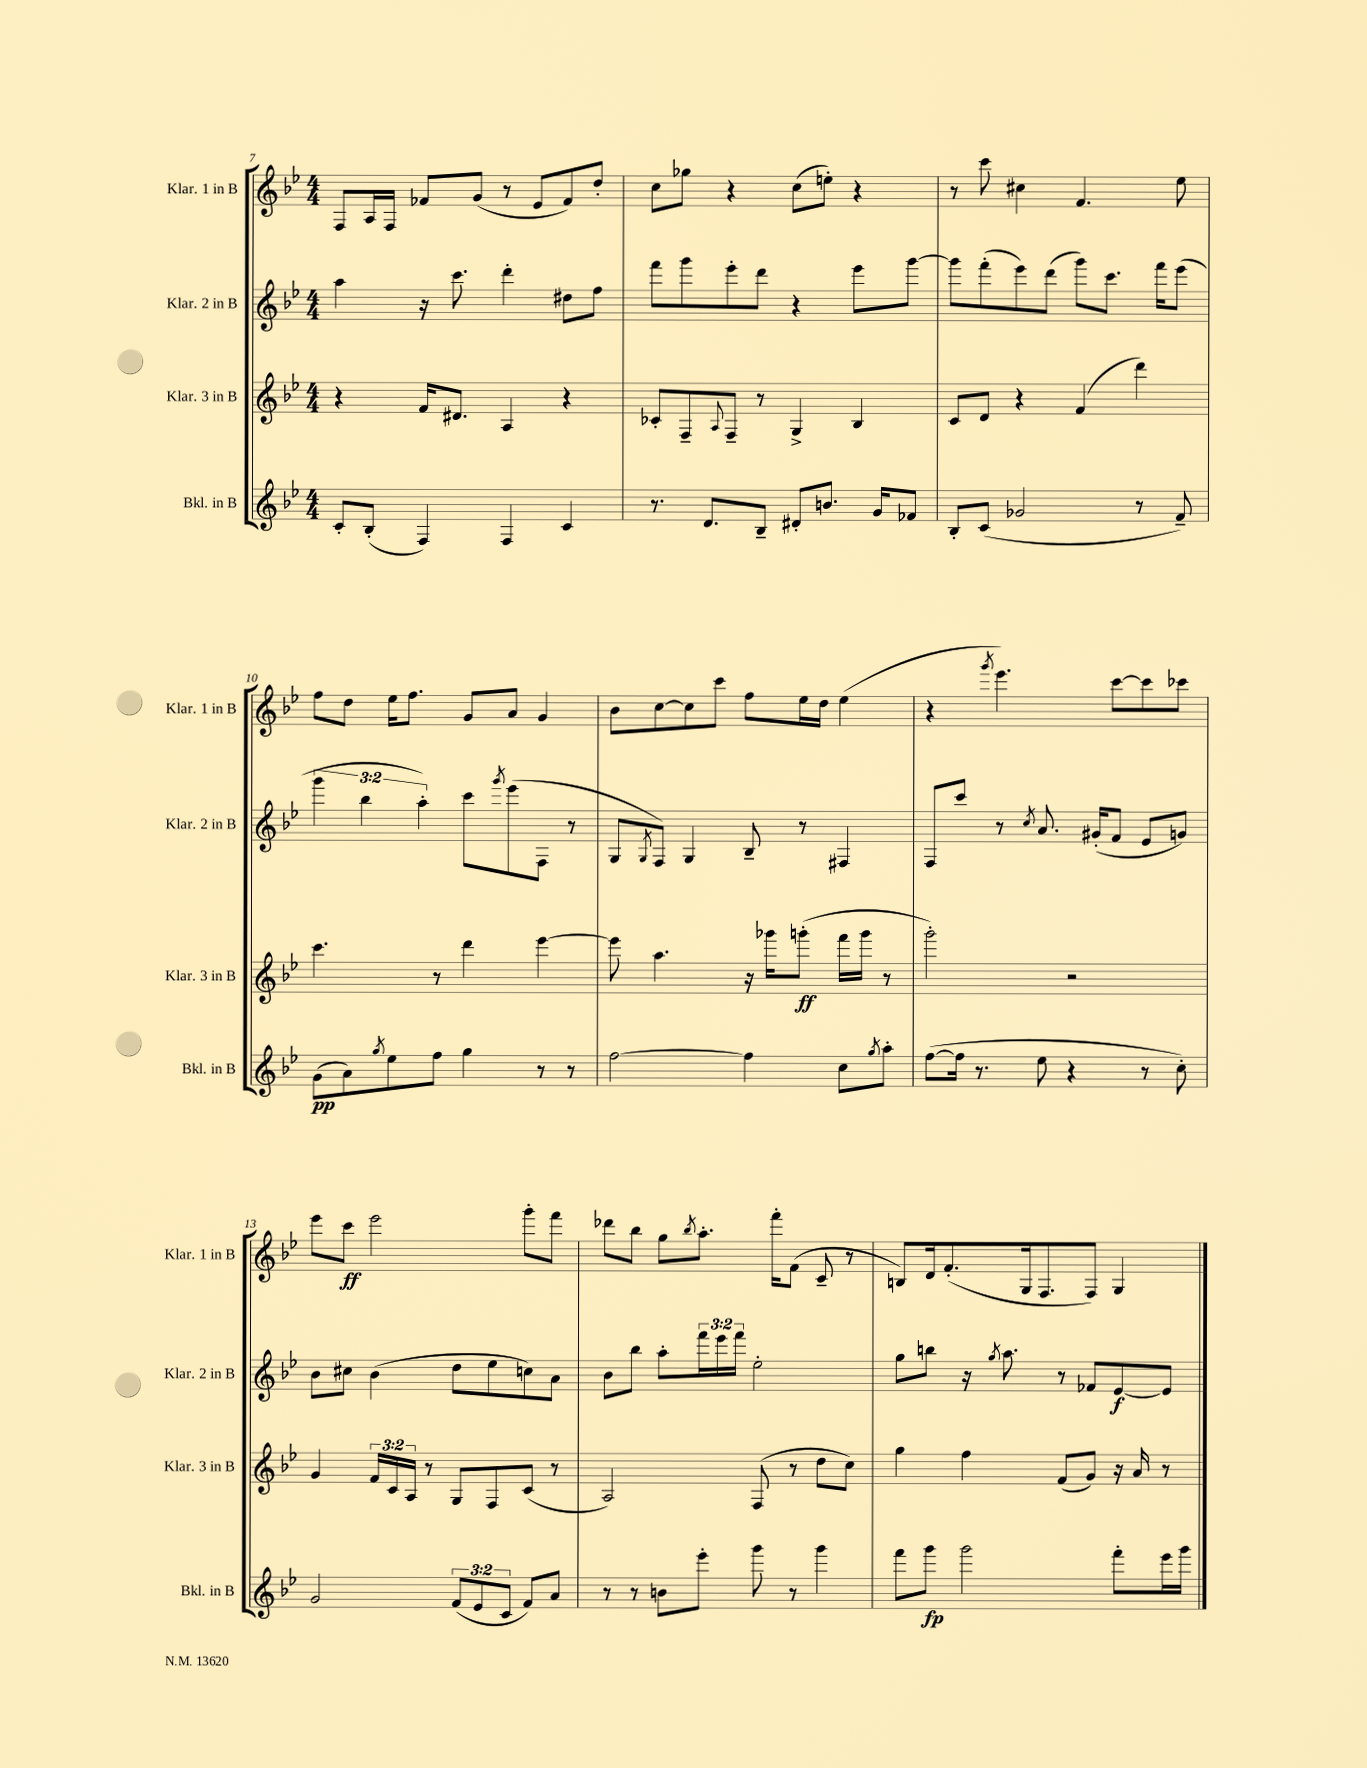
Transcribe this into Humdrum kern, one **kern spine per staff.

**kern	**kern	**kern	**kern
*staff4	*staff3	*staff2	*staff1
*clefG2	*clefG2	*clefG2	*clefG2
*k[b-e-]	*k[b-e-]	*k[b-e-]	*k[b-e-]
*M4/4	*M4/4	*M4/4	*M4/4
8c'	4r	4aa	8F
(8B-'	.	.	16A
.	.	.	16F
4F)	16f	16r	8f-
.	8.d#	8.ccc	.
.	.	.	(8g
4F	4A	4ddd'	8r
.	.	.	8e-
4c	4r	8dd#	8f-)
.	.	8ff	8dd'
=	=	=	=
8.r	8c-'	8fff	8cc
.	8F~	8ggg	8gg-
8.d	.	.	.
.	8qqA	.	.
.	8F~	8eee-'	4r
8B-~	8r	8ddd	.
8d#'	4G^	4r	(8cc
8.b	.	.	8ee')
.	4B-	8eee-	4r
16g	.	.	.
8f-	.	[8ggg	.
=	=	=	=
8B-'	8c	8ggg]	8r
(8c	8d	(8fff'	8ccc
2g-	4r	8eee-)	4cc#
.	.	(8ddd	.
.	(4f	8ggg)	4.f
.	.	8.ccc	.
8r	4ddd)	.	.
.	.	16fff	.
8f~)	.	(8eee-	8ee-
=	=	=	=
(8g	4.ccc	6ggg	8ff
8a)	.	.	8dd
.	.	6bb-	.
8qgg	.	.	.
8ee-	.	.	16ee-
.	.	.	8.ff
.	.	6aa')	.
8ff	8r	.	.
4gg	4ddd	8ccc	8g
.	.	8qggg	.
.	.	(8eee-	8a
8r	[4eee-	8F	4g
8r	.	8r	.
=	=	=	=
[2ff	8eee-]	8G	8b-
.	.	8qG	.
.	4.aa	8F)	[8cc
.	.	4G	8cc]
.	.	.	8ccc
4ff]	16r	8B-~	8ff
.	16ggg-	.	.
.	(8ggg'	8r	16ee-
.	.	.	16dd
8cc	16fff	4F#	(4ee-
.	16ggg	.	.
8qgg	.	.	.
8aa'	8r	.	.
=	=	=	=
([8ff	2ggg')	8F	4r
16ff]	.	8ccc	.
8.r	.	.	.
.	.	.	8qggg
.	.	8r	4.eee-)
.	.	8qcc	.
8ee-	.	8.a	.
4r	2r	.	.
.	.	(16g#'	.
.	.	8f	[8ccc
8r	.	8e-	8ccc]
8cc')	.	8g)	8ccc-
=	=	=	=
2g	4g	8b-	8eee-
.	.	8cc#	8ccc
.	24f	(4b-	2eee-
.	24c	.	.
.	24A	.	.
.	8r	.	.
(12f	8G	8dd	.
12e-	.	.	.
.	8F	8ee-	.
12c	.	.	.
8f)	(8c	8cc)	8ggg'
8a	8r	8a	8fff
=	=	=	=
8r	2A)	8b-	8ddd-
8r	.	8bb-	8bb-
8b	.	8aa'	8gg
.	.	.	8qbb-
8eee-'	.	24fff	8.aa'
.	.	24eee-	.
.	.	24fff	.
8ggg	(8F	2ee-'	.
.	.	.	16fff'
8r	8r	.	(8f
4ggg	8dd	.	8c~
.	8cc)	.	8r
=	=	=	=
8fff	4gg	8gg	8B)
8ggg	.	8bb	16d
.	.	.	(8.f'
2ggg	4ff	16r	.
.	.	8qgg	.
.	.	8.aa	.
.	.	.	16G
.	.	.	8.F
.	(8f	8r	.
.	8g)	8f-	8F)
8fff'	16r	[8e-	4G
.	16a	.	.
16eee-	8r	8e-]	.
16ggg	.	.	.
==	==	==	==
*-	*-	*-	*-
